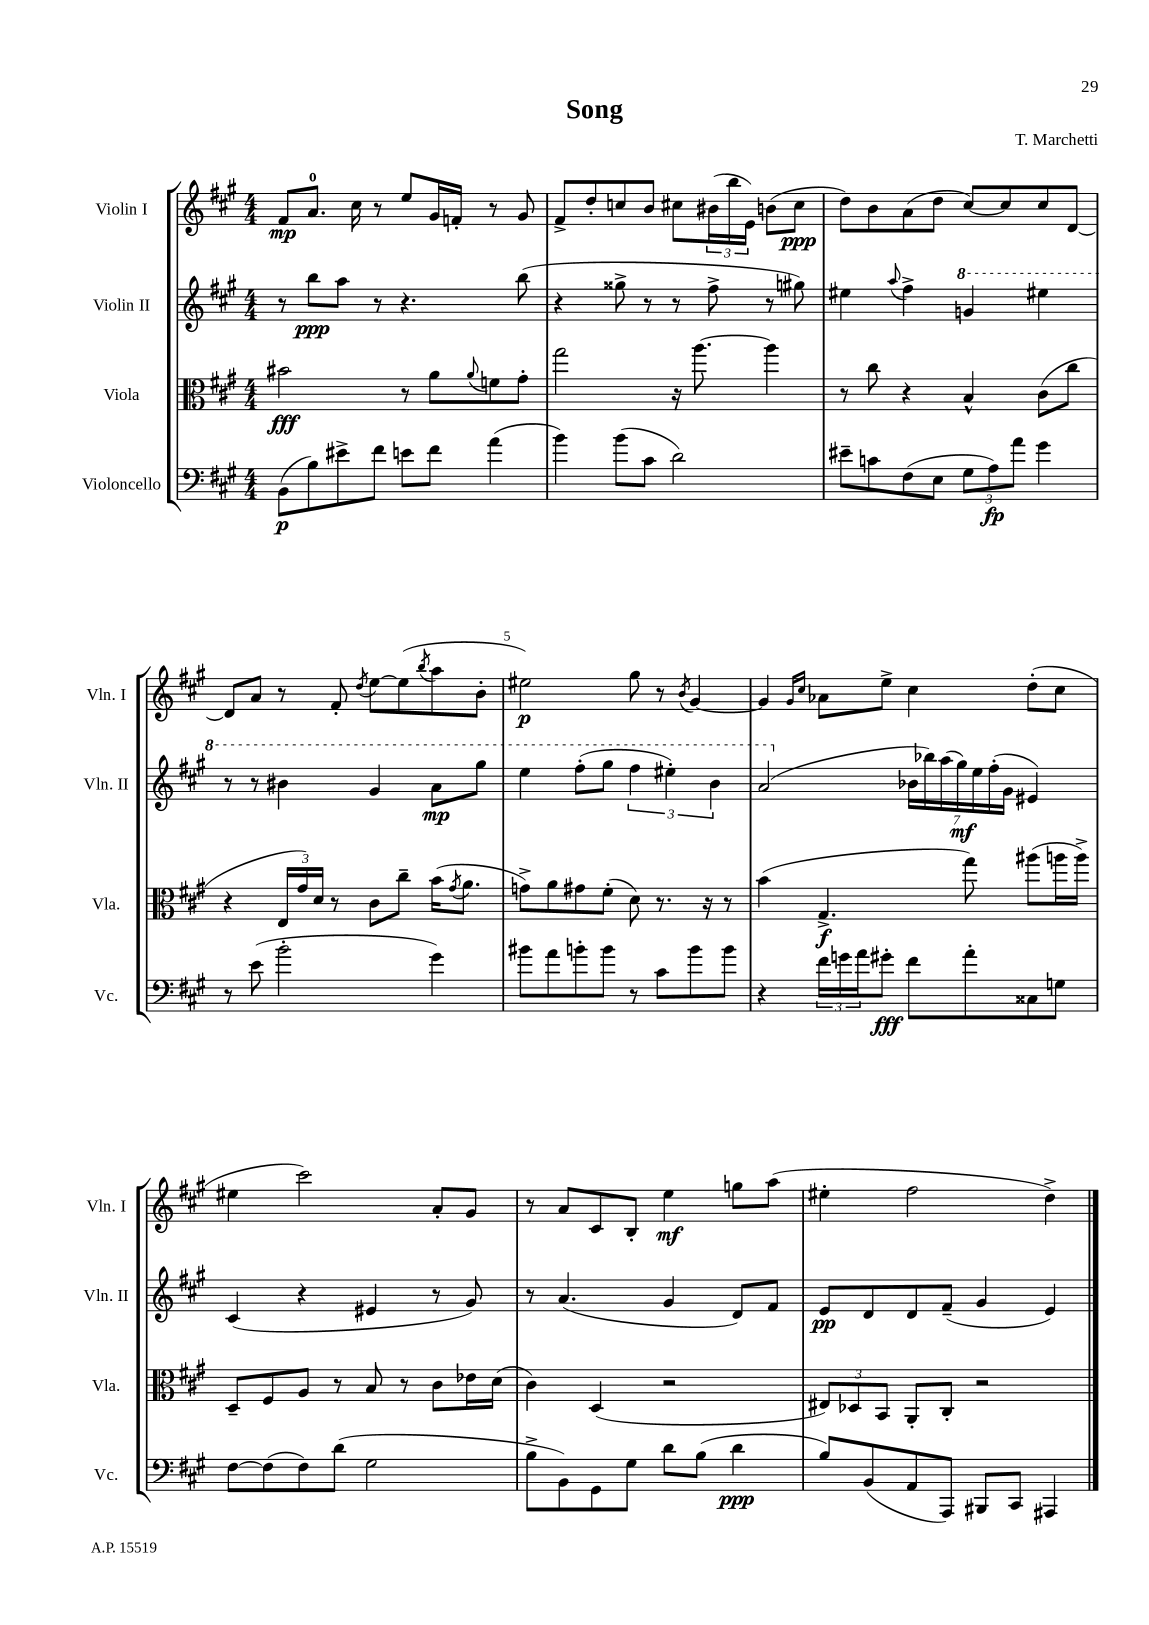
\header { title = "Song" composer = "T. Marchetti" }
<<
\new StaffGroup <<
\new Staff = "s0" \with { instrumentName = "Violin I" shortInstrumentName = "Vln. I" } {
    \clef treble \key a \major \numericTimeSignature \time 4/4
    fis'8\mp a'8.-0 cis''16 r8 e''8 gis'16 f'16-. r8 gis'8 |
    fis'8-> d''8-. c''8 b'8 cis''8 \tuplet 3/2 { bis'16( b''16 e'16) } b'8( cis''8\ppp |
    d''8) b'8 a'8( d''8 cis''8~) cis''8 cis''8 d'8~ |
    d'8 a'8 r8 fis'8-. \acciaccatura { d''8 } e''8~ e''8( \acciaccatura { b''8 } a''8 b'8-. |
    eis''2\p) gis''8 r8 \acciaccatura { b'8 } gis'4~ |
    gis'4 \grace { gis'16 cis''16 } aes'8 e''8-> cis''4 d''8-.( cis''8 |
    eis''4 cis'''2) a'8-. gis'8 |
    r8 a'8 cis'8 b8-. e''4\mf g''8 a''8( |
    eis''4-. fis''2 d''4->) \bar "|." |
}
\new Staff = "s1" \with { instrumentName = "Violin II" shortInstrumentName = "Vln. II" } {
    \clef treble \key a \major \numericTimeSignature \time 4/4
    r8 b''8\ppp a''8 r8 r4. b''8( |
    r4 gisis''8-> r8 r8 fis''8-> r8 gis''8) |
    eis''4 \appoggiatura { a''8 } fis''4-> \ottava #1 g''4 eis'''4 |
    r8 r8 bis''4 gis''4 a''8\mp gis'''8 |
    e'''4 fis'''8-.( gis'''8 \tuplet 3/2 { fis'''4 eis'''4-.) b''4 } |
    a''2( \ottava #0 \tuplet 7/4 { bes'16 bes''16) a''16( gis''16\mf) e''16 fis''16-.( gis'16 } eis'4) |
    cis'4( r4 eis'4 r8 gis'8) |
    r8 a'4.( gis'4 d'8) fis'8 |
    e'8\pp d'8 d'8 fis'8--( gis'4 e'4) \bar "|." |
}
\new Staff = "s2" \with { instrumentName = "Viola" shortInstrumentName = "Vla." } {
    \clef alto \key a \major \numericTimeSignature \time 4/4
    bis'2\fff r8 a'8 \appoggiatura { a'8 } f'8 gis'8-. |
    gis''2 r16 a''8.~ a''4 |
    r8 cis''8 r4 b4-^ cis'8( cis''8 |
    r4 \tuplet 3/2 { e16 gis'16) d'16 } r8 cis'8 cis''8-- b'16( \acciaccatura { gis'8 } a'8. |
    g'8->) a'8 gis'8 fis'8-.( d'8) r8. r16 r8 |
    b'4( gis4.->\f gis''8) ais''8( a''16 a''16->) |
    d8-- fis8 a8 r8 b8 r8 cis'8 ees'16 d'16( |
    cis'4) d4( r2 |
    \tuplet 3/2 { eis8) des8 b,8 } a,8-. cis8-. r2 \bar "|." |
}
\new Staff = "s3" \with { instrumentName = "Violoncello" shortInstrumentName = "Vc." } {
    \clef bass \key a \major \numericTimeSignature \time 4/4
    b,8\p( b8) eis'8-> fis'8 e'8 fis'8 a'4( |
    b'4) b'8( cis'8 d'2) |
    eis'8-- c'8 fis8( e8 \tuplet 3/2 { gis8 a8\fp) a'8 } gis'4 |
    r8 e'8( b'2-. gis'4) |
    bis'8 a'8 b'8-. b'8 r8 cis'8 b'8 b'8 |
    r4 \tuplet 3/2 { fis'16 g'16 a'16 } gis'8-.\fff fis'8 a'8-. cisis8 g8 |
    fis8~ fis8( fis8) d'8( gis2 |
    b8-> b,8) gis,8 gis8 d'8 b8( d'4\ppp |
    b8) b,8( a,8 a,,8) bis,,8 cis,8 ais,,4 \bar "|." |
}
>>
>>
\layout { \context { \Score \override BarNumber.break-visibility = ##(#f #t #t) barNumberVisibility = #(every-nth-bar-number-visible 5) } }
